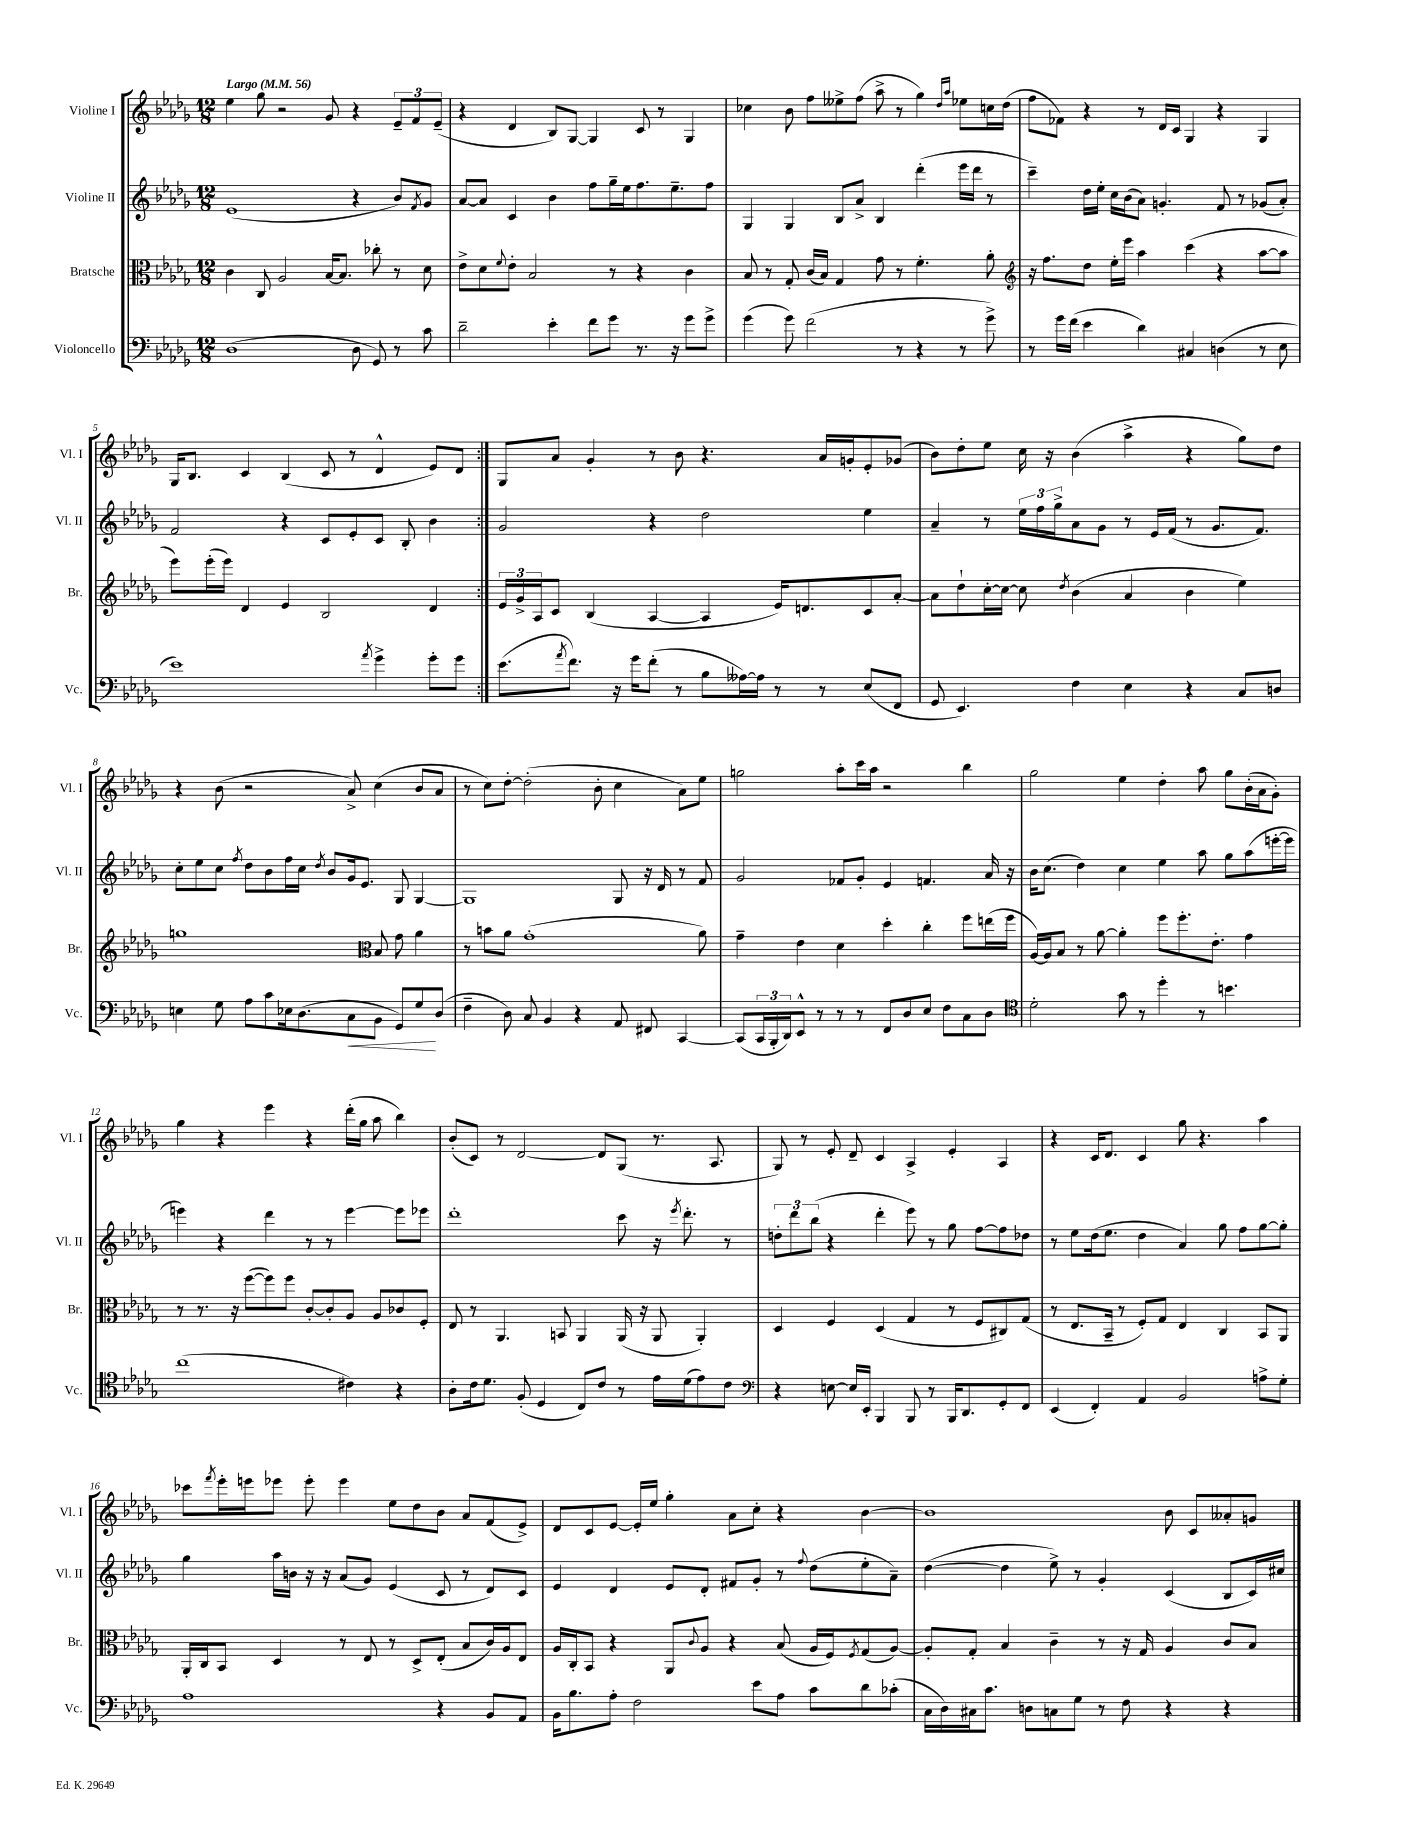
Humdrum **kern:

**kern	**dynam	**kern	**kern	**kern
*part4	*part4	*part3	*part2	*part1
*staff4	*staff4	*staff3	*staff2	*staff1
*I"Violoncello	*	*I"Bratsche	*I"Violine II	*I"Violine I
*I'Vc.	*	*I'Br.	*I'Vl. II	*I'Vl. I
*clefF4	*	*clefC3	*clefG2	*clefG2
*k[b-e-a-d-g-]	*	*k[b-e-a-d-g-]	*k[b-e-a-d-g-]	*k[b-e-a-d-g-]
*M12/8	*	*M12/8	*M12/8	*M12/8
*MM56	*	*MM56	*MM56	*MM56
=1	=1	=1	=1	=1
!	!	!	!	!LO:TX:a:B:t=Largo
(1D-	.	4c\	(1e-	4ee-\
.	.	8C/	.	8gg-\
.	.	2A-/	.	2r
.	.	[16B-/KL	.	8g-/
.	.	8.B-/J]	.	.
8D-\	.	.	4r	4r
8GG-/)	.	8cc-X'\	.	.
8r	.	8r	8b-/L)	12e-~/L
.	.	.	.	12f/
.	.	.	8qf/	.
8c\	.	8d-\	8g-/J	.
.	.	.	.	(12e-~/J
=2	=2	=2	=2	=2
2d-~\	.	8e-^\L	[8a-/L	4r
.	.	8d-\	8a-/J]	.
.	.	8qqf/	.	.
.	.	8e-'\J	4c/	4d-/
.	.	2B-/	.	.
4e-'\	.	.	4b-\	8B-/L)
.	.	.	.	[8G-/J
8f\L	.	.	8ff\L	4G-/]
8g-\J	.	8r	16gg-~\L	.
.	.	.	16ee-\J	.
8.r	.	4r	8.ff\	8c/
.	.	.	.	8r
16r	.	.	8.ee-~\	.
8g-\L	.	4c\	.	4G-/
8g-^\J	.	.	8ff\J	.
=3	=3	=3	=3	=3
(4g-\	.	8B-/	4G-/	4cc-X\
.	.	8r	.	.
8g-\)	.	8G-'/	4G-/	8b-\
(2f\	.	(16c/LL	.	8ff\L
.	.	16B-/JJ)	.	.
.	.	4G-/	8B-/L	8ee--X^\
.	.	.	8a-^/J	(8ff\J
.	.	8g-\	4B-/	8aa-^\
8r	.	8r	.	8r
4r	.	4.f'\	(4ddd-'\	4gg-\)
.	.	.	.	16qqdd-/LL
.	.	.	.	16qqaa-/JJ
8r	.	.	16eee-\LL	8ee-X\L
.	.	.	16ddd-\JJ	.
8g-^\)	.	8a-'\	8r	16ccn\L
.	.	.	.	(16dd-\JJ
=4	=4	=4	=4	=4
*	*	*clefG2	*	*
8r	.	16r	4ccc~\)	8ff\L
.	.	8.ff\L	.	.
16g-\LL	.	.	.	8f-X\J)
(16f\JJ	.	.	.	.
4e-\	.	8dd-\J	16dd-\LL	4r
.	.	.	16ee-'\JJ	.
.	.	16ee-'\LL	16cc\LL	.
.	.	16eee-\JJ	(16b-\J	.
4d-\)	.	4aa-\	8a-\J)	8r
.	.	.	4.gn'/	16d-/LL
.	.	.	.	16c/JJ
4C#X/	.	(4ccc\	.	4G-/
(4Dn\	.	4r	8f/	4r
.	.	.	8r	.
8r	.	[8aa-\L	(8g-X/L	4G-/
8E-\	.	8aa-\J]	8a-'/J)	.
!!LO:LB:g=z
=5	=5	=5	=5	=5
1e-)	.	8eee-\L)	2f/	16G-/KL
.	.	.	.	8.B-/J
.	.	(16eee-'\L	.	.
.	.	16eee-\JJ)	.	.
.	.	4d-/	.	4c/
.	.	4e-/	4r	(4B-/
.	.	2B-/	8c/L	8c/
.	.	.	8e-'/	8r
8qa-/	.	.	.	.
4g-^\	.	.	8c/J	4d-^^/
.	.	.	8B-'/	.
8g-'\L	.	4d-/	4b-\	8e-/L)
8g-\J	.	.	.	8d-/J
=6:|!	=6:|!	=6:|!	=6:|!	=6:|!
(8.e-\L	.	24e-/LL	2g-/	8G-/L
.	.	24g-^/	.	.
.	.	24A-/J	.	.
.	.	8c/J	.	8a-/J
8qa-/	.	.	.	.
8.f\J)	.	.	.	.
.	.	(4B-/	.	4g-'/
16r	.	.	.	.
16g-\KL	.	.	.	.
(8f'\J	.	[4A-/	4r	8r
8r	.	.	.	8b-\
8B-\L	.	4A-/]	2dd-\	4.r
[16A--X\L)	.	.	.	.
16A--\JJ]	.	.	.	.
8r	.	16e-/KL)	.	.
.	.	8.dn/	.	.
8r	.	.	.	16a-/LL
.	.	.	.	16gn'/J
(8E-/L	.	8c/	4ee-\	8e-'/
8FF/J	.	[8a-'/J	.	(8g-X/J
=7	=7	=7	=7	=7
8GG-/	.	8a-\L]	4a-~/	8b-\L)
4.EE-/)	.	8dd-`\	.	8dd-'\
.	.	[16cc'\L	8r	8ee-\J
.	.	16cc\JJ_	.	.
.	.	8cc\]	24ee-\LL	16cc\
.	.	.	24ff\	.
.	.	.	.	16r
.	.	.	24gg-^\J	.
.	.	8qdd-/	.	.
4F\	.	(4b-\	8a-\	(4b-\
.	.	.	8g-\J	.
4E-\	.	4a-/	8r	4aa-^\
.	.	.	16e-/LL	.
.	.	.	(16f/JJ	.
4r	.	4b-\	8r	4r
.	.	.	8.g-/L	.
8C/L	.	4ee-\)	.	8gg-\L)
.	.	.	8.f/J)	.
8Dn/J	.	.	.	8dd-\J
!!LO:LB:g=z
=8	=8	=8	=8	=8
4En\	.	1ggn	8cc'\L	4r
.	.	.	8ee-\	.
8G-\	.	.	8cc\J	(8b-\
.	.	.	8qff/	.
8A-\L	.	.	8dd-\L	2r
8c\	.	.	8b-\	.
16E-X\k	.	.	16ff\L	.
(8.D-\	.	.	16cc\JJ	.
.	.	.	8qdd-/	.
.	.	.	8b-/L	.
!	!LO:HP:b	!	!	!
8C\	<	.	16g-/k	8a-^/)
.	.	.	8.e-/J	.
*	*	*clefC3	*	*
8BB-\J	.	8B-/	.	(4cc\
8GG-/L)	.	8g-\	8G-/	.
8G-/	.	4a-\	[4G-/	8b-/L
(8D-/J	[	.	.	8a-/J
=9	=9	=9	=9	=9
4F~\	.	8r	1G-]	8r
.	.	8bn\L	.	8cc\L)
8D-\)	.	8a-\J	.	[8dd-'\J
8C/	.	(1g-'	.	(2dd-'\]
4BB-/	.	.	.	.
4r	.	.	.	.
.	.	.	.	8b-'\
8AA-/	.	.	8G-/	4cc\
8FF#X/	.	.	16r	.
.	.	.	16d-/	.
[4CC/	.	.	8r	8a-\L)
.	.	8a-\)	8f/	8ee-\J
=10	=10	=10	=10	=10
(8CC/L]	.	4g-~\	2g-/	2ggn\
24CC/L	.	.	.	.
24BBB-'/	.	.	.	.
24DD-/J)	.	.	.	.
8EE-^^/J	.	4e-\	.	.
8r	.	.	.	.
8r	.	4d-\	8f-X/L	8aa-'\L
8r	.	.	8g-'/J	16ccc\L
.	.	.	.	16aa-\JJ
8FF/L	.	4dd-'\	4e-/	2r
8D-/	.	.	.	.
8E-/J	.	4cc'\	4.fn/	.
8F\L	.	.	.	.
8C\	.	8ff\L	.	4bb-\
8D-\J	.	(16een\L	16a-/	.
.	.	16ff\JJ	16r	.
=11	=11	=11	=11	=11
*clefC4	*	*	*	*
2d-'\	.	[16A-/LL)	16b-\KL	2gg-\
.	.	16A-/J]	(8.cc\J	.
.	.	8B-/J	.	.
.	.	8r	4dd-\)	.
.	.	[8a-\	.	.
8g-\	.	4a-'\]	4cc\	4ee-\
8r	.	.	.	.
4dd-'\	.	8ff\L	4ee-\	4dd-'\
.	.	8.ff'\	.	.
8r	.	.	8aa-\	8aa-\
.	.	8.e-'\J	.	.
4.bn\	.	.	8gg-\L	8gg-\L
.	.	4g-\	(8aa-\	(16b-'\L
.	.	.	.	16a-\J
.	.	.	[16eeen'\L	8g-'\J)
.	.	.	16eee\JJ]	.
!!LO:LB:g=z
=12	=12	=12	=12	=12
(1cc	.	8r	4eeen\)	4gg-\
.	.	8.r	.	.
.	.	.	4r	4r
.	.	16r	.	.
.	.	([8ff\L	.	.
.	.	8ff\])	4ddd-\	4eee-\
.	.	8ff\J	.	.
.	.	[8c'/L	8r	4r
.	.	8c'/]	8r	.
4c#X\)	.	8A-/J	[4eee\	(16ddd-'\LL
.	.	.	.	16gg-\JJ
.	.	8A-/L	.	8aa-\
4r	.	8c-X/	8eee\L]	4bb-\)
.	.	8F'/J	8eee-X\J	.
=13	=13	=13	=13	=13
8A-'\L	.	8E-/	1ddd-'	(8b-'/L
16c\k	.	8r	.	8c/J)
8.d-\J	.	.	.	.
.	.	4.AA-/	.	8r
(8F'/	.	.	.	[2d-/
4D-/	.	.	.	.
.	.	8BBn/	.	.
8C/L)	.	4AA-/	.	.
8c/J	.	.	.	8d-/L]
8r	.	(16AA-/	8ccc\	(8G-/J
.	.	16r	.	.
16e-\LL	.	8AA-/	16r	8.r
.	.	.	8qeee-/	.
(16d-\J	.	.	8.ddd-'\	.
8e-\)	.	4AA-'/)	.	.
.	.	.	.	8.A-/
8c\J	.	.	8r	.
=14	=14	=14	=14	=14
*clefF4	*	*	*	*
4r	.	4D-/	12ddn'\L	8G-/)
.	.	.	12ddd-\	.
.	.	.	.	8r
.	.	.	(12bb-\J	.
[8En\	.	4F/	4r	8e-'/
16E/LL]	.	.	.	8d-~/
16EE-'/JJ	.	.	.	.
4BBB-/	.	(4D-/	4ddd-'\	4c/
8BBB-/	.	4G-/	8eee-\)	4A-^/
8r	.	.	8r	.
16BBB-/KL	.	8r	8gg-\	4e-'/
8.DD-/	.	.	.	.
.	.	8F/L	[8ff\L	.
8GG-'/	.	8C#X/)	8ff\]	4A-/
8FF/J	.	(8G-/J	8dd-X\J	.
=15	=15	=15	=15	=15
(4EE-/	.	8r	8r	4r
.	.	8.E-/L	8ee-\L	.
4FF'/)	.	.	(16dd-\k	16c/KL
.	.	16BB-~/Jk	8.ee-\J	8.d-/J
.	.	8r	.	.
4AA-/	.	8F'/L)	4dd-\	4c/
.	.	8G-/J	.	.
2BB-/	.	4E-/	4a-/)	8gg-\
.	.	.	.	4.r
.	.	4C/	8gg-\	.
.	.	.	8ff\L	.
8An^\L	.	8BB-/L	[8gg-\	4aa-\
8G-'\J	.	8AA-/J	8gg-'\J]	.
!!LO:LB:g=z
=16	=16	=16	=16	=16
1A-	.	16AA-'/LL	4gg-\	8ccc-X\L
.	.	16C/J	.	.
.	.	.	.	8qfff/
.	.	8BB-/J	.	16eee-'\L
.	.	.	.	16eeen\J
.	.	4D-/	16aa-\LL	8eee-X\J
.	.	.	16bn\JJ	.
.	.	.	16r	8eee-'\
.	.	.	16r	.
.	.	8r	(8a-/L	4eee-\
.	.	8E-/	8g-/J)	.
.	.	8r	(4e-/	8ee-\L
.	.	8D-^/L	.	8dd-\
4r	.	(8E-'/J	8c/	8b-\J
.	.	8B-/L	8r	8a-/L
8BB-/L	.	16c/L)	8d-/L)	(8f/
.	.	16A-/J	.	.
8AA-/J	.	8E-/J	8c/J	8e-^/J)
=17	=17	=17	=17	=17
16BB-\KL	.	16A-/LL	4e-/	8d-/L
8.B-\	.	16C'/J	.	.
.	.	8BB-/J	.	8c/
8A-'\J	.	4r	4d-/	[8e-/J
2F\	.	.	.	16e-'/LL]
.	.	.	.	16ee-/JJ
.	.	8AA-/L	8e-/L	4gg-'\
.	.	8qqc/	.	.
.	.	8A-/J	8d-'/J	.
.	.	4r	8f#X/L	8a-\L
8e-\L	.	.	8g-'/J	8cc'\J
8A-\J	.	(8B-/	8r	4r
.	.	.	8qqff/	.
8c\L	.	16A-/LL	(8dd-\L	.
.	.	16F/J)	.	.
.	.	8qF/	.	.
8d-\	.	(8G-/	8ee-'\	[4b-\
(8c-X'\J	.	[8A-/J)	8a-~\J)	.
=18	=18	=18	=18	=18
16C\LL	.	8A-'/L]	([4dd-\	1b-]
16D-\)	.	.	.	.
16C#X\J	.	8G-'/J	.	.
8.c\J	.	.	.	.
.	.	4B-/	4dd-\]	.
8Dn\L	.	.	.	.
8Cn\	.	4c~\	8ee-^\)	.
8G-\J	.	.	8r	.
8r	.	8r	4g-'/	.
8F\	.	16r	.	.
.	.	16G-/	.	.
4r	.	4A-/	(4c/	8b-\
.	.	.	.	8c/L
4r	.	8c/L	8B-/L	8a--X'/
.	.	8B-/J	16c/L)	8gn/J
.	.	.	16cc#X/JJ	.
==	==	==	==	==
*-	*-	*-	*-	*-
